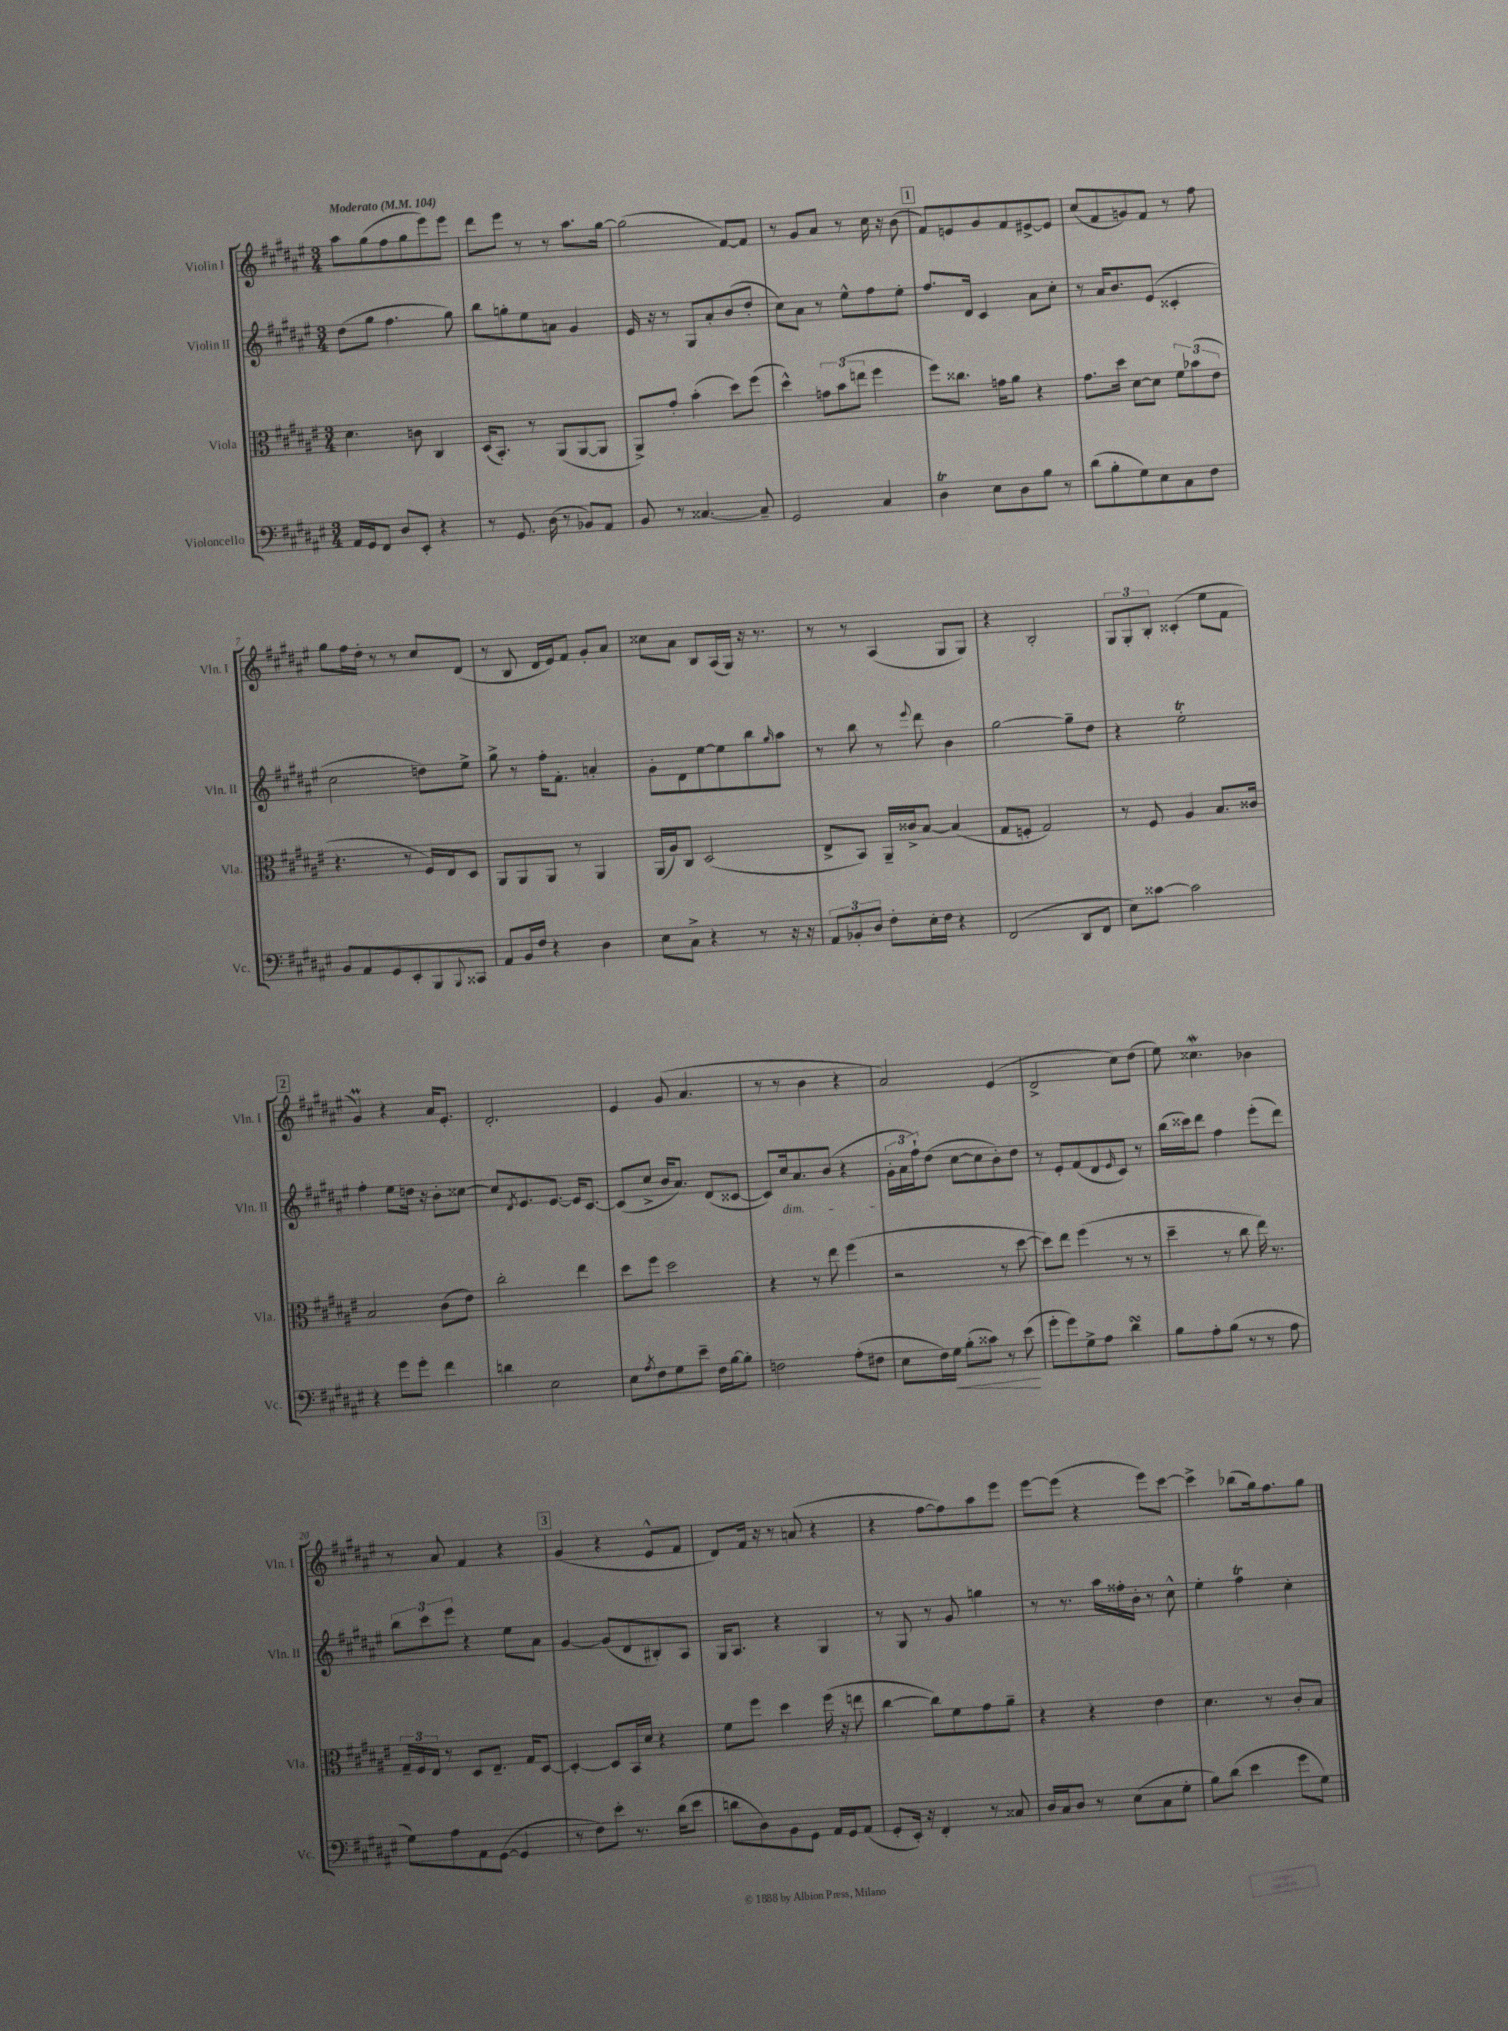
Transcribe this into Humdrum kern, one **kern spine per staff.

**kern	**dynam	**kern	**kern	**kern
*part4	*part4	*part3	*part2	*part1
*staff4	*staff4	*staff3	*staff2	*staff1
*I"Violoncello	*	*I"Viola	*I"Violin II	*I"Violin I
*I'Vc.	*	*I'Vla.	*I'Vln. II	*I'Vln. I
*clefF4	*	*clefC3	*clefG2	*clefG2
*k[f#c#g#d#a#e#]	*	*k[f#c#g#d#a#e#]	*k[f#c#g#d#a#e#]	*k[f#c#g#d#a#e#]
*M3/4	*	*M3/4	*M3/4	*M3/4
*MM104	*	*MM104	*MM104	*MM104
=1	=1	=1	=1	=1
!	!	!	!	!LO:TX:a:B:t=Moderato
16AA#/LL	.	4.d#\	(8dd#\L	8aa#\L
16GG#/J	.	.	.	.
8FF#/J	.	.	8gg#\J	(8gg#\
8D#/L	.	.	4.ff#\	8ff#\
8EE#'/J	.	8cn\	.	8gg#\
4r	.	4C#/	.	8eee#\)
.	.	.	8gg#\)	8eee#\J
=2	=2	=2	=2	=2
8r	.	(16D#/KL	8bb\L	8ddd#\L
.	.	8.BB'/J)	.	.
8.GG#/	.	.	8ggn'\	8eee#\J
.	.	8r	8ee#\	8r
(16D#\	.	.	.	.
8r	.	(8AA#/L	8an\J	8r
8BB-X/L)	.	[8AA#/	4g#/	8.aa#\L
8AA#/J	.	8AA#/J]	.	.
.	.	.	.	[16gg#\Jk
=3	=3	=3	=3	=3
8BB/	.	8AA#^/L)	16e#/	(2gg#\]
.	.	.	16r	.
8r	.	8g#'/J	8r	.
[4.C##X/	.	(4b'\	8G#/L	.
.	.	.	8a#'/	.
.	.	8dd#\L)	(8b/	[8f#/L)
8C##~/]	.	(8ff#\J	8dd#'/J	8f#/J]
=4	=4	=4	=4	=4
2GG#/	.	4dd#^^\)	8cc#\L)	8r
.	.	.	8a#\J	8g#/L
.	.	12gn\L	8r	8a#/J
.	.	(12b\	.	.
.	.	.	8ee#^^\L	8r
.	.	12een\J	.	.
4C#/	.	4ff#\	8ff#\	16cc#\
.	.	.	.	16r
.	.	.	8ee#'\J	(8b\
!!LO:REH:place=s1:t=1
=5	=5	=5	=5	=5
4D#T\	.	8ff#\L)	8.ff#/L	8f#/L)
.	.	8.cc##X\J	.	8en/
.	.	.	16d#/Jk	.
8E#\L	.	.	4c#/	8g#/
.	.	16gn\KL	.	.
8D#\	.	8a#\J	.	8f#/
8B\J	.	4r	8a#\L	[8e#X^/
8r	.	.	8cc#'\J	8e#/J]
=6	=6	=6	=6	=6
(8d#\L	.	8.g#\L	8r	(8cc#/L
8B'\	.	.	16a#/KL	8f#/
.	.	16dd#\Jk	8.b/	.
8G#\)	.	[8d#\L	.	8gn/)
8E#\	.	8d#\J]	(8e#/J	8f#/J
8C#\	.	12f#\L	4c##X'/	8r
.	.	(12b-X\	.	.
8F#\J	.	.	.	8ff#\
.	.	12e#\J	.	.
!!LO:LB:g=z
=7	=7	=7	=7	=7
8BB/L	.	4.r	2cc#\	8gg#\L
8AA#/	.	.	.	16ff#\L
.	.	.	.	16dd#'\JJ
8GG#/	.	.	.	8r
8EE#'/	.	8r	.	8r
8BBB/	.	16F#/LL)	8ddn\L)	8cc#/L
.	.	16E#/J	.	.
8qqBBB/	.	.	.	.
8CC##X/J	.	8D#/J	8ee#^\J	(8d#/J
=8	=8	=8	=8	=8
8AA#/L	.	8AA#/L	8gg#^\	8r
16BB/L	.	8AA#/	8r	8B/
16F#/JJ	.	.	.	.
4r	.	8AA#/J	16ff#'\KL	16d#/LL
.	.	.	8.f#'\J	16e#/J)
.	.	8r	.	8f#/J
4D#\	.	4AA#/	4an'/	8g#'/L
.	.	.	.	8a#/J
=9	=9	=9	=9	=9
8E#\L	.	(16AA#/LL	8g#'\L	8cc##X\L
.	.	16A#/J)	.	.
8C#^\J	.	8C#/J	8d#\	8a#\J
4r	.	(2D#/	[8ee#\	8B/L
.	.	.	8ee#\]	(16A#/L
.	.	.	.	16G#/JJ)
8r	.	.	8bb\	16r
.	.	.	.	8.r
.	.	.	16qqgg#/	.
16r	.	.	8aa#\J	.
16r	.	.	.	.
=10	=10	=10	=10	=10
12AA#/L	.	8E#^/L	8r	8r
12BB-X'/	.	.	.	.
.	.	8BB/J)	8bb\	8r
12D#/J	.	.	.	.
8F#'\L	.	16AA#~/LL	8r	(4A#/
.	.	16c##X^/J	.	.
.	.	.	8qqeee#/	.
16E#'\L	.	[8B/J	8ddd#\	.
16F#\JJ	.	.	.	.
4r	.	(4B/]	4b\	8G#/L
.	.	.	.	8G#/J)
=11	=11	=11	=11	=11
(2FF#/	.	8G#/L	[2gg#\	4r
.	.	8Fn'/J	.	.
.	.	2G#/)	.	2B'/
8DD#/L	.	.	8gg#~\L]	.
8FF#/J	.	.	8dd#\J	.
=12	=12	=12	=12	=12
8E#\L)	.	8r	4r	12G#/L
.	.	.	.	12G#'/
[8c##X\J	.	8F#/	.	.
.	.	.	.	12B'/J
2c##\]	.	4A#/	2ee#t'\	(4c##X'/
.	.	8.B/L	.	8ee#\L
.	.	.	.	8f#\J
.	.	16c##X/Jk	.	.
!!LO:LB:g=z
!!LO:REH:place=s1:t=2
=13	=13	=13	=13	=13
4r	.	2B/	4ff#'\	4g#M/)
8g#\L	.	.	8ee#\L	4r
8g#'\J	.	.	16ddn\Jk	.
.	.	.	16r	.
4f#\	.	(8c#\L	8b'\L	16a#/KL
.	.	.	.	8.e#'/J
.	.	8e#\J)	[8cc##X\J	.
=14	=14	=14	=14	=14
4dn\	.	2cc#'\	8cc##/L]	2.d#'/
.	.	.	8qd#/	.
.	.	.	8.e#/	.
2E#\	.	.	.	.
.	.	.	[8.e#/J	.
.	.	4ee#\	16e#/KL]	.
.	.	.	[8.c#/J	.
=15	=15	=15	=15	=15
8E#\L	.	8dd#\L	(8c#/L]	4e#/
8qA#/	.	.	.	.
8F#\	.	8ff#\J	8cc#^/J	.
8G#\	.	2dd#\	16b/KL	(8g#/
.	.	.	8.a#/J)	.
8e#~\J	.	.	.	4.a#/
16F#\LL	.	.	(8d#/L	.
[16B\J	.	.	.	.
8B'\J]	.	.	[8c##X/J	.
=16	=16	=16	=16	=16
2Fn\	.	4r	8c##/L])	8r
!	!	!	!LO:TX:b:i:t=dim.	!
.	.	.	16cc#/k	8r
.	.	.	8.a#/	.
.	.	8r	.	4b\
.	.	8ee#\	(8b/J	.
(8A#'\L	.	(4ff#\	4r	4r
8F#X\J	.	.	.	.
=17	=17	=17	=17	=17
8E#\L	.	2r	24g#'\LL	2a#/)
.	.	.	24a#\	.
.	.	.	24ff#`\J)	.
16F#\L)	.	.	(8dd#\J	.
!	!LO:HP:b	!	!	!
16G#\JJ	<	.	.	.
(8B'\L	.	.	[8cc#\L	.
8c##X\J)	.	.	8cc#\]	.
8r	.	8r	8b'\)	(4e#/
(8e#\	.	[8dd#\	8dd#\J	.
.	[	.	.	.
=18	=18	=18	=18	=18
8g#'\L	.	8dd#\L])	8r	2d#^/
8g#\)	.	8ee#\J	8e#'/L	.
8G#^\	.	(4ff#\	(8f#/	.
8A#\J	.	.	8d#/	.
.	.	.	16qqe#/	.
4d#sSSS\	.	8r	8c#/J)	8cc#\L)
.	.	8r	8r	(8dd#\J
=19	=19	=19	=19	=19
8B\L	.	4dd#~\	(16bb\LL	8ee#\)
.	.	.	16ccc##X\J)	.
8A#'\	.	.	8ddd#\J	4.cc##XW\
(8B\J	.	8r	4ff#\	.
8r	.	8cc#\	.	.
8r	.	16ee#\)	(8eee#'\L	4b-X\
.	.	8.r	.	.
8A#\	.	.	8ddd#\J)	.
!!LO:LB:g=z
=20	=20	=20	=20	=20
8G#\L)	.	24G#~/LL	12bb\L	8r
.	.	24F#/	.	.
.	.	24E#/JJ	12ccc#\	.
8A#\	.	8r	.	8a#/
.	.	.	12eee#\J	.
8AA#\	.	8D#/L	4r	4f#/
([8GG#\J	.	8.E#~/J	.	.
4GG#/]	.	.	8ee#\L	4r
.	.	16G#/KL	.	.
.	.	[8D#/J	8a#\J	.
!!LO:REH:place=s1:t=3
=21	=21	=21	=21	=21
8r	.	4D#'/_	[4g#/	(4g#/
8F#\L)	.	.	.	.
8e#'\J	.	8D#/L]	(8g#/L]	4r
8.r	.	16BB/L	8d#/	.
.	.	16d#/JJ	.	.
.	.	4r	8B#X'/)	8e#^^/L
(16d#\KL	.	.	.	.
8e#\J	.	.	8A#/J	8f#/J
=22	=22	=22	=22	=22
8dn\L	.	8f#\L	16G#/KL	8d#/L)
.	.	.	8.A#/J	.
8D#\)	.	8ff#\J	.	16f#/Jk
.	.	.	.	16r
8BB\	.	4dd#\	4r	8r
8GG#\J	.	.	.	(8an/
16AA#/LL	.	(16ff#\	4G#/	4r
16GG#/J	.	16r	.	.
(8AA#/J	.	8een\	.	.
=23	=23	=23	=23	=23
8GG#'/L	.	[4cc#\	8r	4r
16EE#'/Jk)	.	.	8G#/	.
16r	.	.	.	.
4FF#'/	.	8cc#\L])	8r	[8ff#\L
.	.	8f#\	8g#/	8ff#\])
8r	.	8g#\	4ggn\	8aa#\
8C##X/	.	8a#~\J	.	8eee#\J
=24	=24	=24	=24	=24
16D#/LL	.	4r	8r	[8eee#\L
16C#/J	.	.	.	.
8D#/J	.	.	8.r	(8eee#\J]
8r	.	4r	.	4r
.	.	.	16aa#\LL	.
(8E#\L	.	.	16ff##X'\	.
.	.	.	16b'\JJ	.
8C#\	.	4e#\	8r	8eee#\L)
8G#'\J	.	.	8cc#^^\	[8ccc#\J
=25	=25	=25	=25	=25
8B\L)	.	4.d#\	4ee#'\	4ccc#^\]
(8d#\J	.	.	.	.
4e#\	.	.	4ff#T\	(8bb-X\L
.	.	8r	.	16gg#\k)
.	.	.	.	8.ff#\
8g#\L	.	8c#'/L	4cc#'\	.
8G#\J)	.	8B/J	.	8gg#\J
==	==	==	==	==
*-	*-	*-	*-	*-
